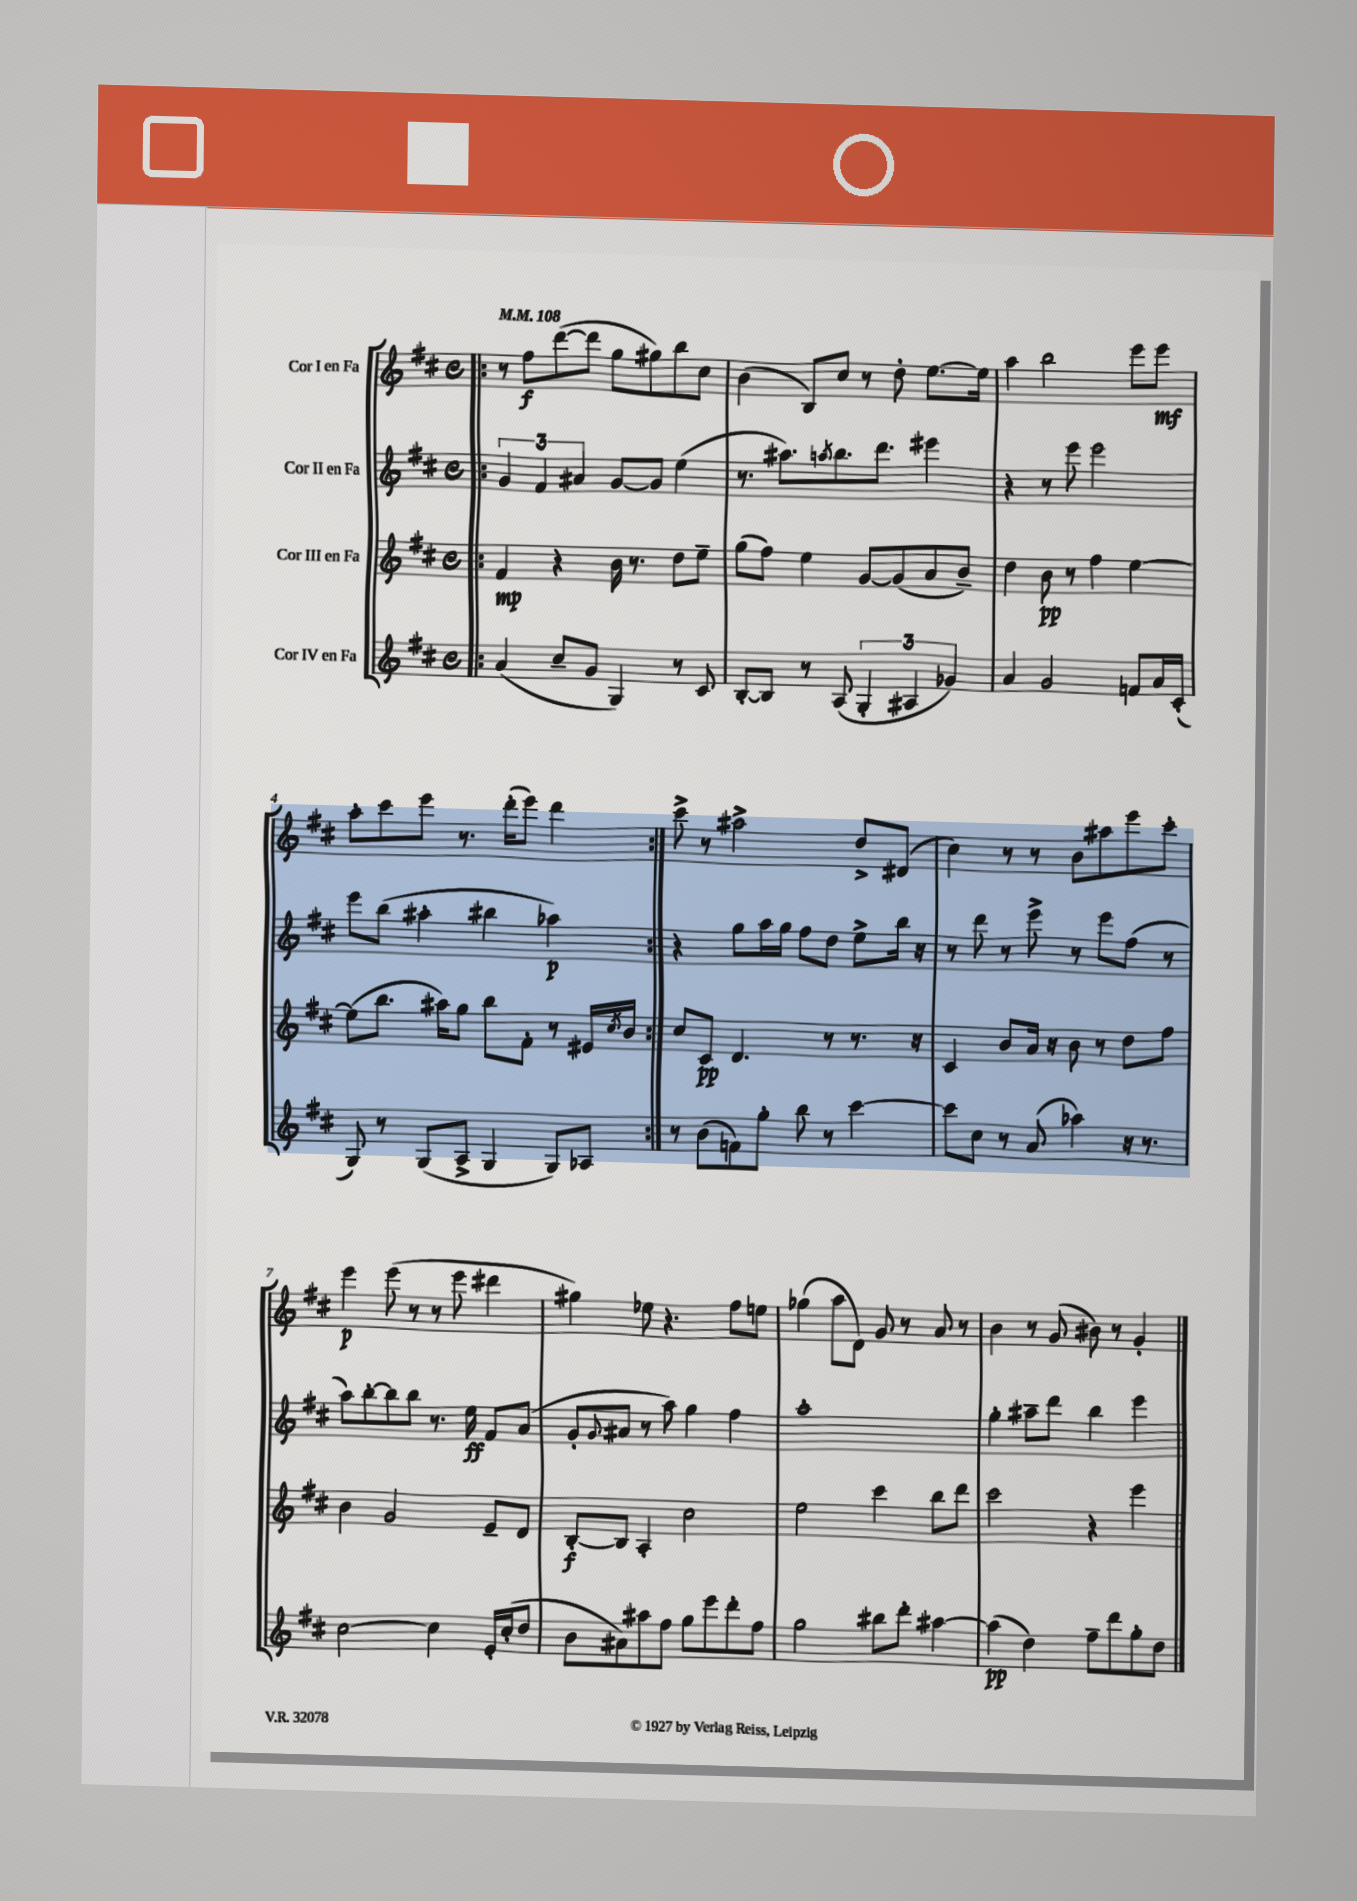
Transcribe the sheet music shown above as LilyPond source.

<<
\new StaffGroup <<
\new Staff = "s0" \with { instrumentName = "Cor I en Fa" } {
    \clef treble \key d \major \defaultTimeSignature \time 4/4 \tempo 4 = 108
    \repeat volta 2 { \bar ".|:" r8 fis''8\f d'''8~( d'''8 g''8 gis''8) b''8 cis''8 |
    b'4( b8) cis''8 r8 d''8-. e''8.~ e''16 |
    a''4 b''2 e'''8 e'''8\mf |
    a''8-. cis'''8 e'''8 r8. d'''16-.( e'''8) d'''4 | }
    cis'''8-> r8 ais''2-> d''8-> dis'8( |
    cis''4) r8 r8 b'8 ais''8 e'''8 cis'''8-. |
    e'''4\p e'''8( r8 r8 e'''8 dis'''4 |
    gis''4) ees''8 r4. fis''8 e''8 |
    ges''4( a''8 d'8) g'8 r8 a'8 r8 |
    b'4 r8 g'8( bis'8) r8 g'4-. \bar "|." |
}
\new Staff = "s1" \with { instrumentName = "Cor II en Fa" } {
    \clef treble \key d \major \defaultTimeSignature \time 4/4
    \repeat volta 2 { \bar ".|:" \tuplet 3/2 { g'4 fis'4 ais'4 } g'8~ g'8 e''4( |
    r8. ais''8.) \acciaccatura { a''8 } b''8. d'''8. eis'''4 |
    r4 r8 e'''8 e'''2 |
    e'''8 b''8( ais''4-. bis''4 aes''4\p) | }
    r4 g''8 a''16 g''16 fis''8 d''8 e''8-> b''16 r16 |
    r8 d'''8 r8 e'''8-> r8 e'''8 fis''8( r8 |
    a''8) b''8~-. b''8 b''8 r8. e''16\ff fis'8 a'8( |
    g'8-. \appoggiatura { g'8 } ais'8 r8 a''8) g''4 fis''4 |
    a''1-. |
    g''4-. ais''8-- d'''8 b''4 e'''4 \bar "|." |
}
\new Staff = "s2" \with { instrumentName = "Cor III en Fa" } {
    \clef treble \key d \major \defaultTimeSignature \time 4/4
    \repeat volta 2 { \bar ".|:" fis'4\mp r4 b'16 r8. d''8 e''8-- |
    g''8( fis''8) e''4 g'8~ g'8( a'8 b'8--) |
    d''4 b'8\pp r8 fis''4 e''4~ |
    e''8( b''8. ais''16) g''8 b''8 fis'8-. r8 eis'16 \acciaccatura { cis''8 } b'16 | }
    cis''8 cis'8\pp d'4. r8 r8. r16 |
    cis'4 b'8 a'16 r16 b'8 r8 d''8 fis''8 |
    b'4 g'2 e'8-- d'8 |
    b8~-.\f b8 a4-. cis''2 |
    e''2 cis'''4 b''8 d'''8 |
    cis'''2 r4 e'''4 \bar "|." |
}
\new Staff = "s3" \with { instrumentName = "Cor IV en Fa" } {
    \clef treble \key d \major \defaultTimeSignature \time 4/4
    \repeat volta 2 { \bar ".|:" a'4( cis''8-- g'8 g4) r8 cis'8 |
    b8~-. b8 r8 a8( \tuplet 3/2 { g4-. ais4 ges'4) } |
    a'4 g'2 f'8 a'16 cis'16-.( |
    g8) r8 g8( a8-> g4 g8) aes8 | }
    r8 b'8( f'8) g''8-. b''8 r8 cis'''4~ |
    cis'''8 cis''8 r8 a'8( aes''4) r16 r8. |
    cis''2~ cis''4 e'16-. cis''16-.( d''8 |
    b'8 ais'8) ais''8 fis''8 g''8 e'''8 d'''8-. fis''8 |
    g''2 bis''8 d'''8-. ais''4~ |
    ais''4\pp( d''4) fis''8-- d'''8 g''8-. d''8 \bar "|." |
}
>>
>>
